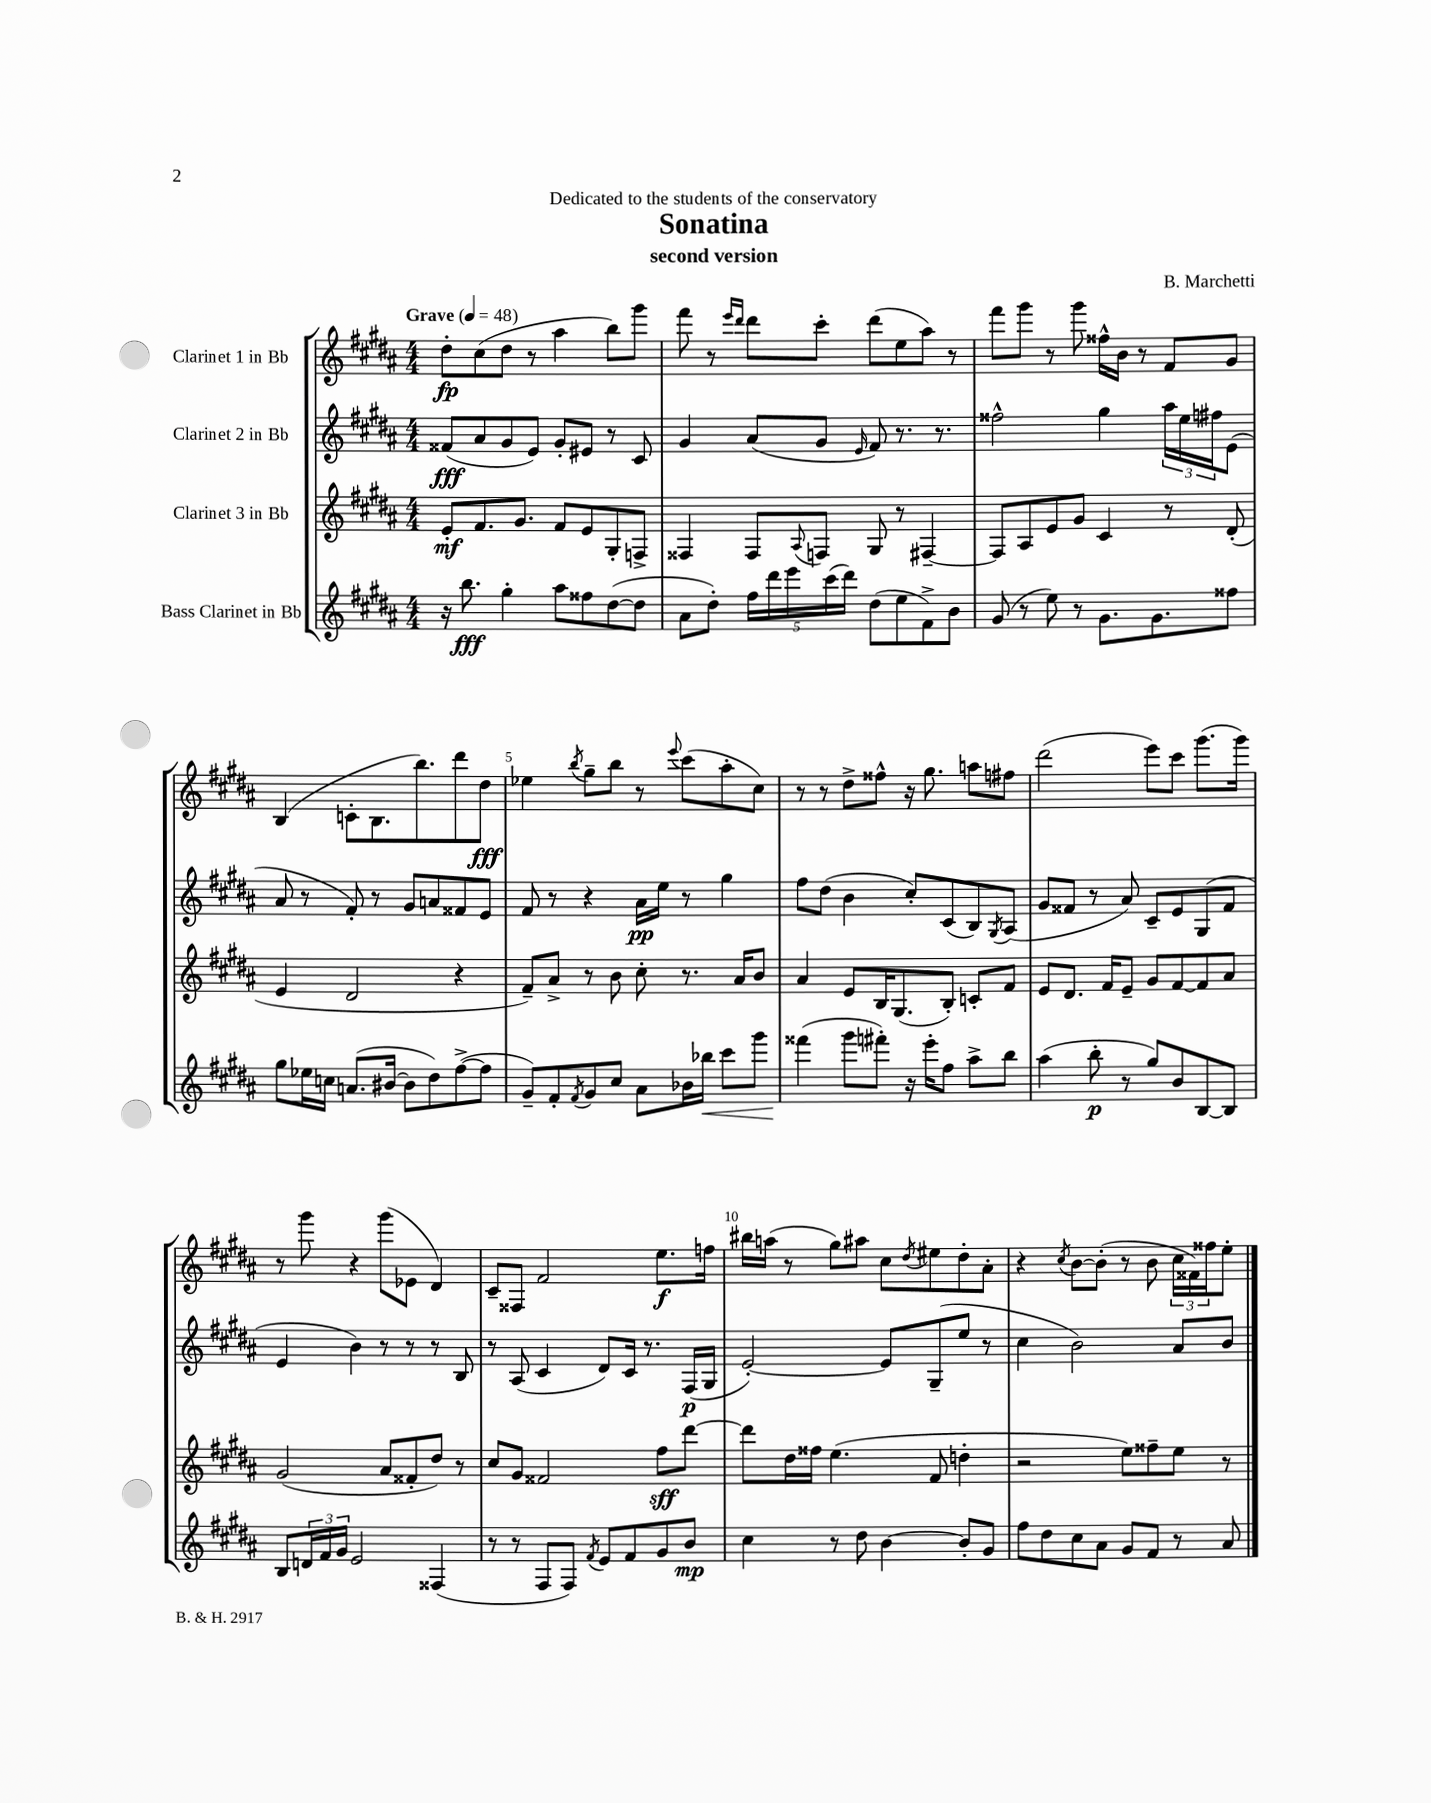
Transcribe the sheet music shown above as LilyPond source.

\header { title = "Sonatina" composer = "B. Marchetti" subtitle = "second version" dedication = "Dedicated to the students of the conservatory" }
<<
\new StaffGroup <<
\new Staff = "s0" \with { instrumentName = "Clarinet 1 in Bb" } {
    \clef treble \key b \major \numericTimeSignature \time 4/4 \tempo "Grave" 4 = 48
    dis''8-.\fp cis''8( dis''8 r8 ais''4 b''8) gis'''8 |
    fis'''8 r8 \grace { e'''16 dis'''16 } dis'''8 cis'''8-. dis'''8( e''8 ais''8) r8 |
    fis'''8 gis'''8 r8 gis'''8 fisis''16-^ b'16 r8 fis'8 gis'8 |
    b4( c'8-. b8. b''8.) dis'''8 dis''8\fff |
    ees''4 \acciaccatura { b''8 } gis''8-- b''8 r8 \appoggiatura { e'''8 } cis'''8( ais''8-. cis''8) |
    r8 r8 dis''8-> fisis''8-^ r16 gis''8. a''8 fis''8 |
    dis'''2( e'''8) cis'''8 gis'''8.( gis'''16) |
    r8 gis'''8 r4 gis'''8( ees'8 dis'4) |
    cis'8-- fisis8 fis'2 e''8.\f f''16 |
    bis''16 a''16( r8 gis''8) ais''8 cis''8 \acciaccatura { dis''8 } eis''8 dis''8-. ais'8-. |
    r4 \acciaccatura { cis''8 } b'8~ b'8-.( r8 b'8 \tuplet 3/2 { cis''16 fisis'16) fisis''16 } e''8-. \bar "|." |
}
\new Staff = "s1" \with { instrumentName = "Clarinet 2 in Bb" } {
    \clef treble \key b \major \numericTimeSignature \time 4/4
    fisis'8\fff( ais'8 gis'8 e'8) gis'8-. eis'8 r8 cis'8 |
    gis'4 ais'8( gis'8 \grace { e'16 } fis'8) r8. r8. |
    fisis''2-^ gis''4 \tuplet 3/2 { ais''16 e''16 fis''16 } e'8( |
    ais'8 r8 fis'8-.) r8 gis'8 a'8 fisis'8 e'8 |
    fis'8 r8 r4 ais'16\pp e''16 r8 gis''4 |
    fis''8 dis''8( b'4 cis''8-.) cis'8( b8) \acciaccatura { gis8 } ais8( |
    gis'8 fisis'8 r8 ais'8) cis'8-- e'8 gis8( fisis'8 |
    e'4 b'4) r8 r8 r8 b8 |
    r8 ais8( cis'4 dis'8) cis'16 r8. fis16\p( gis16 |
    e'2~-.) e'8 gis8--( e''8 r8 |
    cis''4 b'2) ais'8 b'8 \bar "|." |
}
\new Staff = "s2" \with { instrumentName = "Clarinet 3 in Bb" } {
    \clef treble \key b \major \numericTimeSignature \time 4/4
    e'8-.\mf fis'8. gis'8. fis'8 e'8 gis8-. f8-> |
    fisis4 fisis8 \appoggiatura { ais8 } f8 gis8 r8 fis4~-- |
    fis8 ais8 e'8 gis'8 cis'4 r8 dis'8-.( |
    e'4 dis'2 r4 |
    fis'8--) ais'8-> r8 b'8 cis''8-. r8. ais'16 b'8 |
    ais'4 e'8 b16 gis8.( b8-.) c'8-. fis'8 |
    e'8 dis'8. fis'16 e'8-- gis'8 fis'8~ fis'8 ais'8 |
    gis'2( ais'8 fisis'8-. dis''8) r8 |
    cis''8 gis'8 fisis'2 fis''8\sff dis'''8~ |
    dis'''8 dis''16 fisis''16 e''4.( fis'8 d''4-. |
    r2 e''8) fisis''8-- e''8 r8 \bar "|." |
}
\new Staff = "s3" \with { instrumentName = "Bass Clarinet in Bb" } {
    \clef treble \key b \major \numericTimeSignature \time 4/4
    r16 b''8.\fff gis''4-. ais''8 fisis''8 dis''8~( dis''8 |
    ais'8 dis''8-.) \tuplet 5/4 { fis''16 dis'''16 e'''16 cis'''16( dis'''16) } dis''8( e''8 fis'8->) b'8 |
    gis'8( r8 e''8) r8 gis'8. gis'8. fisis''8 |
    gis''8 ees''16 c''16 a'8.( bis'16~ bis'8 dis''8) fis''8~->( fis''8 |
    gis'8--) fis'8-. \acciaccatura { fis'8 } gis'8 cis''8 ais'8 bes'16 bes''16\< cis'''8 gis'''8 |
    fisis'''4\!( gis'''8 fis'''8-.) r16 e'''16-. fis''8 ais''8-> b''8 |
    ais''4( b''8-.\p r8 gis''8) b'8 b8~ b8 |
    b8 \tuplet 3/2 { d'16 fis'16 gis'16 } e'2 fisis4( |
    r8 r8 fis8 fis8) \acciaccatura { fis'8 } e'8 fis'8 gis'8 b'8\mp |
    cis''4 r8 dis''8 b'4~ b'8-. gis'8 |
    fis''8 dis''8 cis''8 ais'8 gis'8 fis'8 r8 ais'8 \bar "|." |
}
>>
>>
\layout { \context { \Score \override BarNumber.break-visibility = ##(#f #t #t) barNumberVisibility = #(every-nth-bar-number-visible 5) } }
